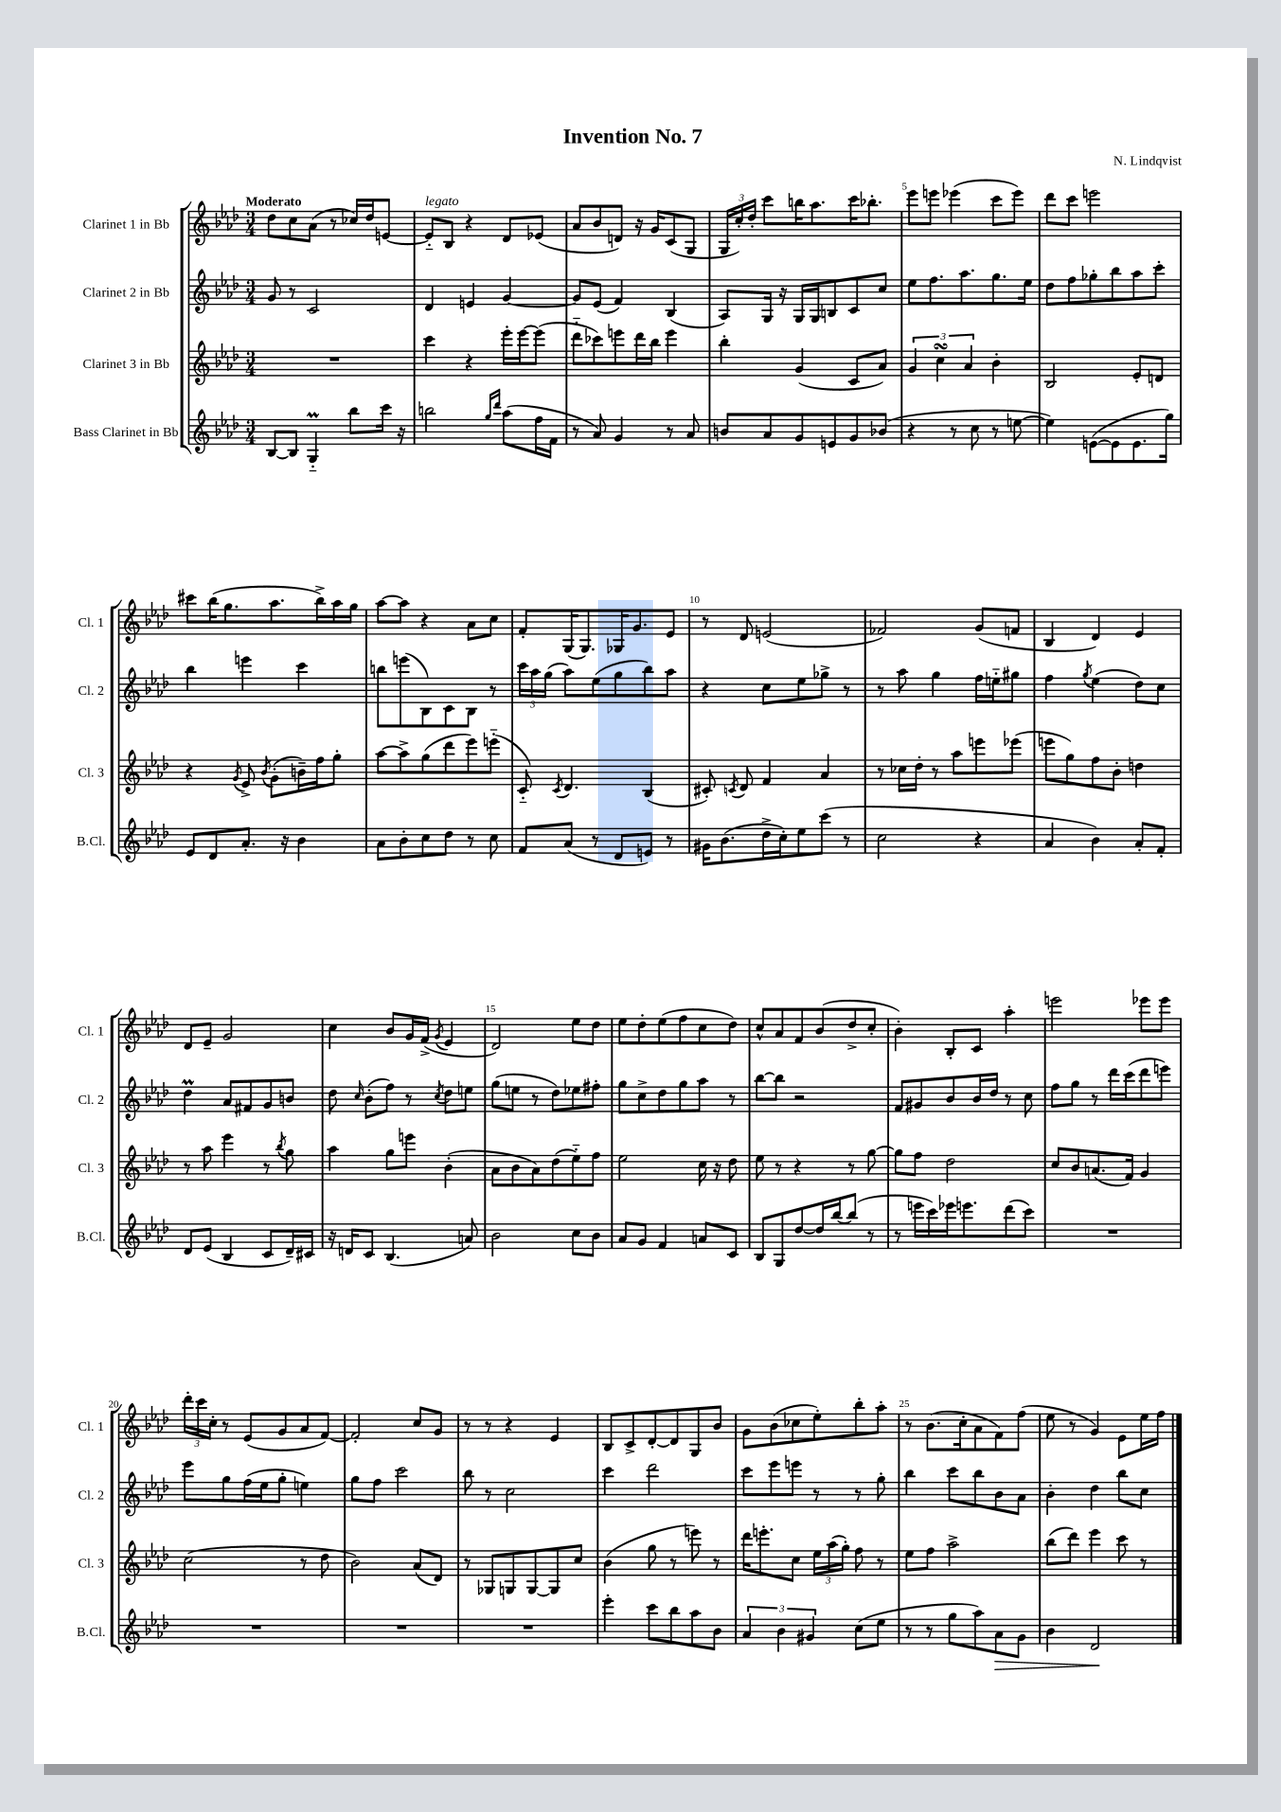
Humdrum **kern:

**kern	**dynam	**kern	**kern	**kern
*part4	*part4	*part3	*part2	*part1
*staff4	*staff4	*staff3	*staff2	*staff1
*I"Bass Clarinet in Bb	*	*I"Clarinet 3 in Bb	*I"Clarinet 2 in Bb	*I"Clarinet 1 in Bb
*I'B.Cl.	*	*I'Cl. 3	*I'Cl. 2	*I'Cl. 1
*clefG2	*	*clefG2	*clefG2	*clefG2
*k[b-e-a-d-]	*	*k[b-e-a-d-]	*k[b-e-a-d-]	*k[b-e-a-d-]
*M3/4	*	*M3/4	*M3/4	*M3/4
=1	=1	=1	=1	=1
!	!	!	!	!LO:TX:a:B:t=Moderato
[8B-/L	.	2.r	8g/	8dd-\L
8B-/J]	.	.	8r	8cc\
4Gm/	.	.	2c/	(8a-\J
.	.	.	.	8r
8bb-\L	.	.	.	16cc-X/LL)
.	.	.	.	16dd-/J
16ccc\Jk	.	.	.	[8en/J
16r	.	.	.	.
=2	=2	=2	=2	=2
!	!	!	!	!LO:TX:a:i:t=legato
2bbn\	.	4ccc\	4d-/	8e/L]
.	.	.	.	8B-/J
.	.	4r	4en/	4r
16qqgg/LL	.	.	.	.
16qqddd-/JJ	.	.	.	.
(8aa-\L	.	16eee-'\LL	[4g/	8d-/L
.	.	[16eee-\J	.	.
16ff\L	.	(8eee-\J]	.	(8e-X/J
16f\JJ	.	.	.	.
=3	=3	=3	=3	=3
8r	.	8ddd-\L	8g/L]	8a-/L
8a-/)	.	8ccc-X\)	(8e-/J	8b-/
4g/	.	8eeen\	4f/)	8dn/J)
.	.	16ddd-\L	.	16r
.	.	16bb-\JJ	.	16g/KL
8r	.	4eee\	(4B-/	(8c/
8a-/	.	.	.	8G/J
=4	=4	=4	=4	=4
8bn/L	.	4bb-'\	8A-/L)	24G/LL
.	.	.	.	24cc'/)
.	.	.	.	24dd-'/JJ
8a-/	.	.	16G/Jk	8ccc\L
.	.	.	16r	.
8g/	.	(4g/	16G/LL	16bbn\K
.	.	.	16G/J	8.aa-\
8en/	.	.	8Bn/	.
8g/	.	8c/L	8c/	16ccc\K
.	.	.	.	8.bb-X'\J
(8b-X/J	.	8a-/J)	8cc/J	.
=5	=5	=5	=5	=5
4r	.	6g/	8ee-\L	8eee-\L
.	.	.	8.ff\	8eeen\J
.	.	6ccsSsS\	.	.
8r	.	.	.	(4eee-X\
.	.	.	8.aa-\	.
.	.	6a-/	.	.
8cc\	.	.	.	.
8r	.	4b-'\	8.gg\	8ccc\L
[8een\	.	.	.	8eee-\J)
.	.	.	16ee-\Jk	.
=6	=6	=6	=6	=6
4ee\])	.	2B-/	8dd-\L	8ddd-\L
.	.	.	8ff\	8ccc\J
([8en\L	.	.	8gg-X'\	2eeen\
8e\]	.	.	8bb-\	.
8.e\	.	8e-'/L	8aa-\	.
.	.	8dn/J	8ccc'\J	.
16gg\Jk)	.	.	.	.
!!LO:LB:g=z
=7	=7	=7	=7	=7
8e-/L	.	4r	4bb-\	8ccc#X\L
8d-/	.	.	.	(16bb-\K
.	.	.	.	8.gg\
.	.	8qg/	.	.
8.a-'/J	.	8e-^/	4eeen\	.
.	.	8qb-/	.	.
.	.	(8g'\L	.	8.aa-\
16r	.	.	.	.
4b-\	.	16bn~\L)	4ccc\	.
.	.	16ff\J	.	16bb-^\L)
.	.	8gg'\J	.	16aa-\
.	.	.	.	16gg\JJ
=8	=8	=8	=8	=8
8a-\L	.	[8aa-\L	8bbn\L	[8aa-\L
8b-'\	.	8aa-^\]	(8eeen\	8aa-\J]
8cc\	.	(8gg\	8B-\)	4r
8dd-\J	.	8ddd-\	8c\	.
8r	.	8eee-\)	8B-\J	8a-\L
8cc\	.	(8eeen\J	8r	8cc\J
=9	=9	=9	=9	=9
8f/L	.	8c/)	24ccc\LL	8f'/L
.	.	.	24aa-\	.
.	.	.	(24gg\JJ	.
.	.	8qc/	.	.
(8a-/J	.	4.d-/	8aa-\L)	(16G/K
.	.	.	.	8.G/)
8r	.	.	(8ee-\	.
8d-/L	.	.	8gg\	16G-X/K
.	.	.	.	8.g/
8en/J)	.	(4B-/	8bb-\)	.
8r	.	.	8aa-\J	8e-/J
=10	=10	=10	=10	=10
16g#X\KL	.	8c#X'/)	4r	8r
(8.b-\	.	.	.	.
.	.	8qcn/	.	.
.	.	8d-/	.	8d-/
16dd-^\L	.	4f/	8cc\L	(2en/
16cc'\J)	.	.	.	.
8ee-\	.	.	8ee-\	.
(8ccc\J	.	4a-/	8gg-X^\J	.
8r	.	.	8r	.
=11	=11	=11	=11	=11
2cc\	.	8r	8r	2f-X/)
.	.	16cc-X\LL	8aa-\	.
.	.	16dd-'\JJ	.	.
.	.	8r	4gg\	.
.	.	8aa-\L	.	.
4r	.	8eeen\	16ff\LL	(8g/L
.	.	.	16een\J	.
.	.	(8eee-X\J	8gg#X\J	8fn/J
=12	=12	=12	=12	=12
4a-/	.	8eeen\L	4ff\	4B-/
.	.	8gg\)	.	.
.	.	.	8qgg/	.
4b-\)	.	8ff\	(4ee-\	4d-/)
.	.	8b-'\J	.	.
8a-'/L	.	4ddn\	8dd-\L)	4e-/
8f'/J	.	.	8cc\J	.
!!LO:LB:g=z
=13	=13	=13	=13	=13
8d-/L	.	8r	4dd-M\	8d-/L
(8e-/J	.	8aa-\	.	8e-~/J
4B-/	.	4eee-\	8a-/L	2g/
.	.	.	8f#X/	.
8c/L	.	8r	8g/	.
.	.	8qbb-/	.	.
16d-~/L)	.	8gg\	8bn/J	.
16c#X/JJ	.	.	.	.
=14	=14	=14	=14	=14
16r	.	4aa-\	8dd-\	4cc\
16dn/KL	.	.	.	.
.	.	.	16qqcc/	.
8c/J	.	.	(8b-'\L	.
(4.B-/	.	8gg\L	8ff\J)	8b-/L
.	.	8eeen\J	8r	16g/L
.	.	.	.	(16f^/JJ
.	.	.	8qcc/	8qg/
.	.	(4b-'\	8dd-\L	4e-/
8an/)	.	.	8een\J	.
=15	=15	=15	=15	=15
2b-\	.	8a-\L	(8gg\L	2d-/)
.	.	8b-\	8een\J	.
.	.	8a-\)	8r	.
.	.	(8dd-\	8dd-\L)	.
8cc\L	.	8ee-\)	8ee-X\	8ee-\L
8b-\J	.	8ff\J	8ff#X'\J	8dd-\J
=16	=16	=16	=16	=16
8a-/L	.	2ee-\	8gg\L	8ee-\L
8g/J	.	.	8cc^\	8dd-'\
4f/	.	.	8dd-\	(8ee-\
.	.	.	8gg\	8ff\
8an/L	.	16cc\	8aa-\J	8cc\
.	.	16r	.	.
8c/J	.	8dd-\	8r	8dd-\J)
=17	=17	=17	=17	=17
8B-/L	.	8ee-\	[8bb-\L	8cc^^/L
8G/	.	8r	8bb-\J]	8a-/
[8dd-/	.	4r	2r	8f/
16dd-/L]	.	.	.	(8b-/
[16bb-/J	.	.	.	.
(8bb-/J]	.	8r	.	8dd-^/
8r	.	[8gg\	.	8cc'/J
=18	=18	=18	=18	=18
8r	.	8gg\L]	8f/L	4b-'\)
16eeen\LL	.	8ff\J	8g#X/	.
16ccc\)	.	.	.	.
16eee-X\J	.	2dd-\	8b-/	8B-'/L
8.eeen\	.	.	.	.
.	.	.	16b-/L	8c/J
.	.	.	16dd-/JJ	.
(8ddd-\	.	.	8r	4aa-'\
8ccc\J)	.	.	8cc\	.
=19	=19	=19	=19	=19
2.r	.	8cc/L	8ff\L	2eeen\
.	.	8b-/	8gg\J	.
.	.	(8.an/	8r	.
.	.	.	16ddd-\LL	.
.	.	16f/Jk)	(16ccc\J	.
.	.	4g/	8ddd-\	8eee-X\L
.	.	.	8eeen\J)	8eee-\J
!!LO:LB:g=z
=20	=20	=20	=20	=20
2.r	.	(2cc\	8eee-\L	24ddd-'\LL
.	.	.	.	24ccc\
.	.	.	.	24cc'\JJ
.	.	.	8gg\	8r
.	.	.	(16ff\L	(8e-/L
.	.	.	16ee-\J	.
.	.	.	8gg'\J	8g/
.	.	8r	4een\)	8a-/
.	.	8dd-\	.	[8f/J)
=21	=21	=21	=21	=21
2.r	.	2b-\)	8gg\L	2f'/]
.	.	.	8ff\J	.
.	.	.	2ccc\	.
.	.	(8a-/L	.	8cc/L
.	.	8d-/J)	.	8g/J
=22	=22	=22	=22	=22
2.r	.	8r	8bb-\	8r
.	.	8G-X/L	8r	8r
.	.	8Gn/	2cc\	4r
.	.	[8G/	.	.
.	.	8G/]	.	4e-/
.	.	8cc/J	.	.
=23	=23	=23	=23	=23
4eee-'\	.	(4b-\	4ccc\	8B-/L
.	.	.	.	8c^/
8ccc\L	.	8gg\	2ddd-\	[8d-'/
8bb-\	.	8r	.	8d-/]
8aa-\	.	8eeen\)	.	8G/
8b-\J	.	8r	.	8b-/J
=24	=24	=24	=24	=24
6a-/	.	16ddd-\KL	8ccc\L	8g\L
.	.	8.eeen'\	.	.
.	.	.	8eee-\	(8b-\
6b-\	.	.	.	.
.	.	8cc\J	8eeen\J	8cc-X\
6g#X/	.	.	.	.
.	.	24ee-\LL	8r	8ee-'\)
.	.	(24aa-\	.	.
.	.	24gg'\JJ)	.	.
(8cc\L	.	8ff\	8r	8bb-'\
8ee-\J	.	8r	8gg'\	8aa-'\J
=25	=25	=25	=25	=25
8r	.	8ee-\L	4bb-\	8r
8r	.	8ff\J	.	(8.b-\L
8gg\L	.	2aa-^\	8ccc\L	.
.	.	.	.	16cc'\k
8aa-\)	.	.	8bb-\	8a-\
!	!LO:HP:b	!	!	!
8a-\	>	.	8b-\	8f\)
8g\J	.	.	8a-\J	(8ff\J
=26	=26	=26	=26	=26
4b-\	.	(8bb-\L	4b-'\	8ee-\
.	.	8ddd-\J)	.	8r
2d-/	.	4eee-\	4dd-\	4g/)
.	.	8ccc\	8bb-\L	8e-\L
.	.	8r	8cc\J	16ee-\L
.	.	.	.	16ff\JJ
.	]	.	.	.
==	==	==	==	==
*-	*-	*-	*-	*-
